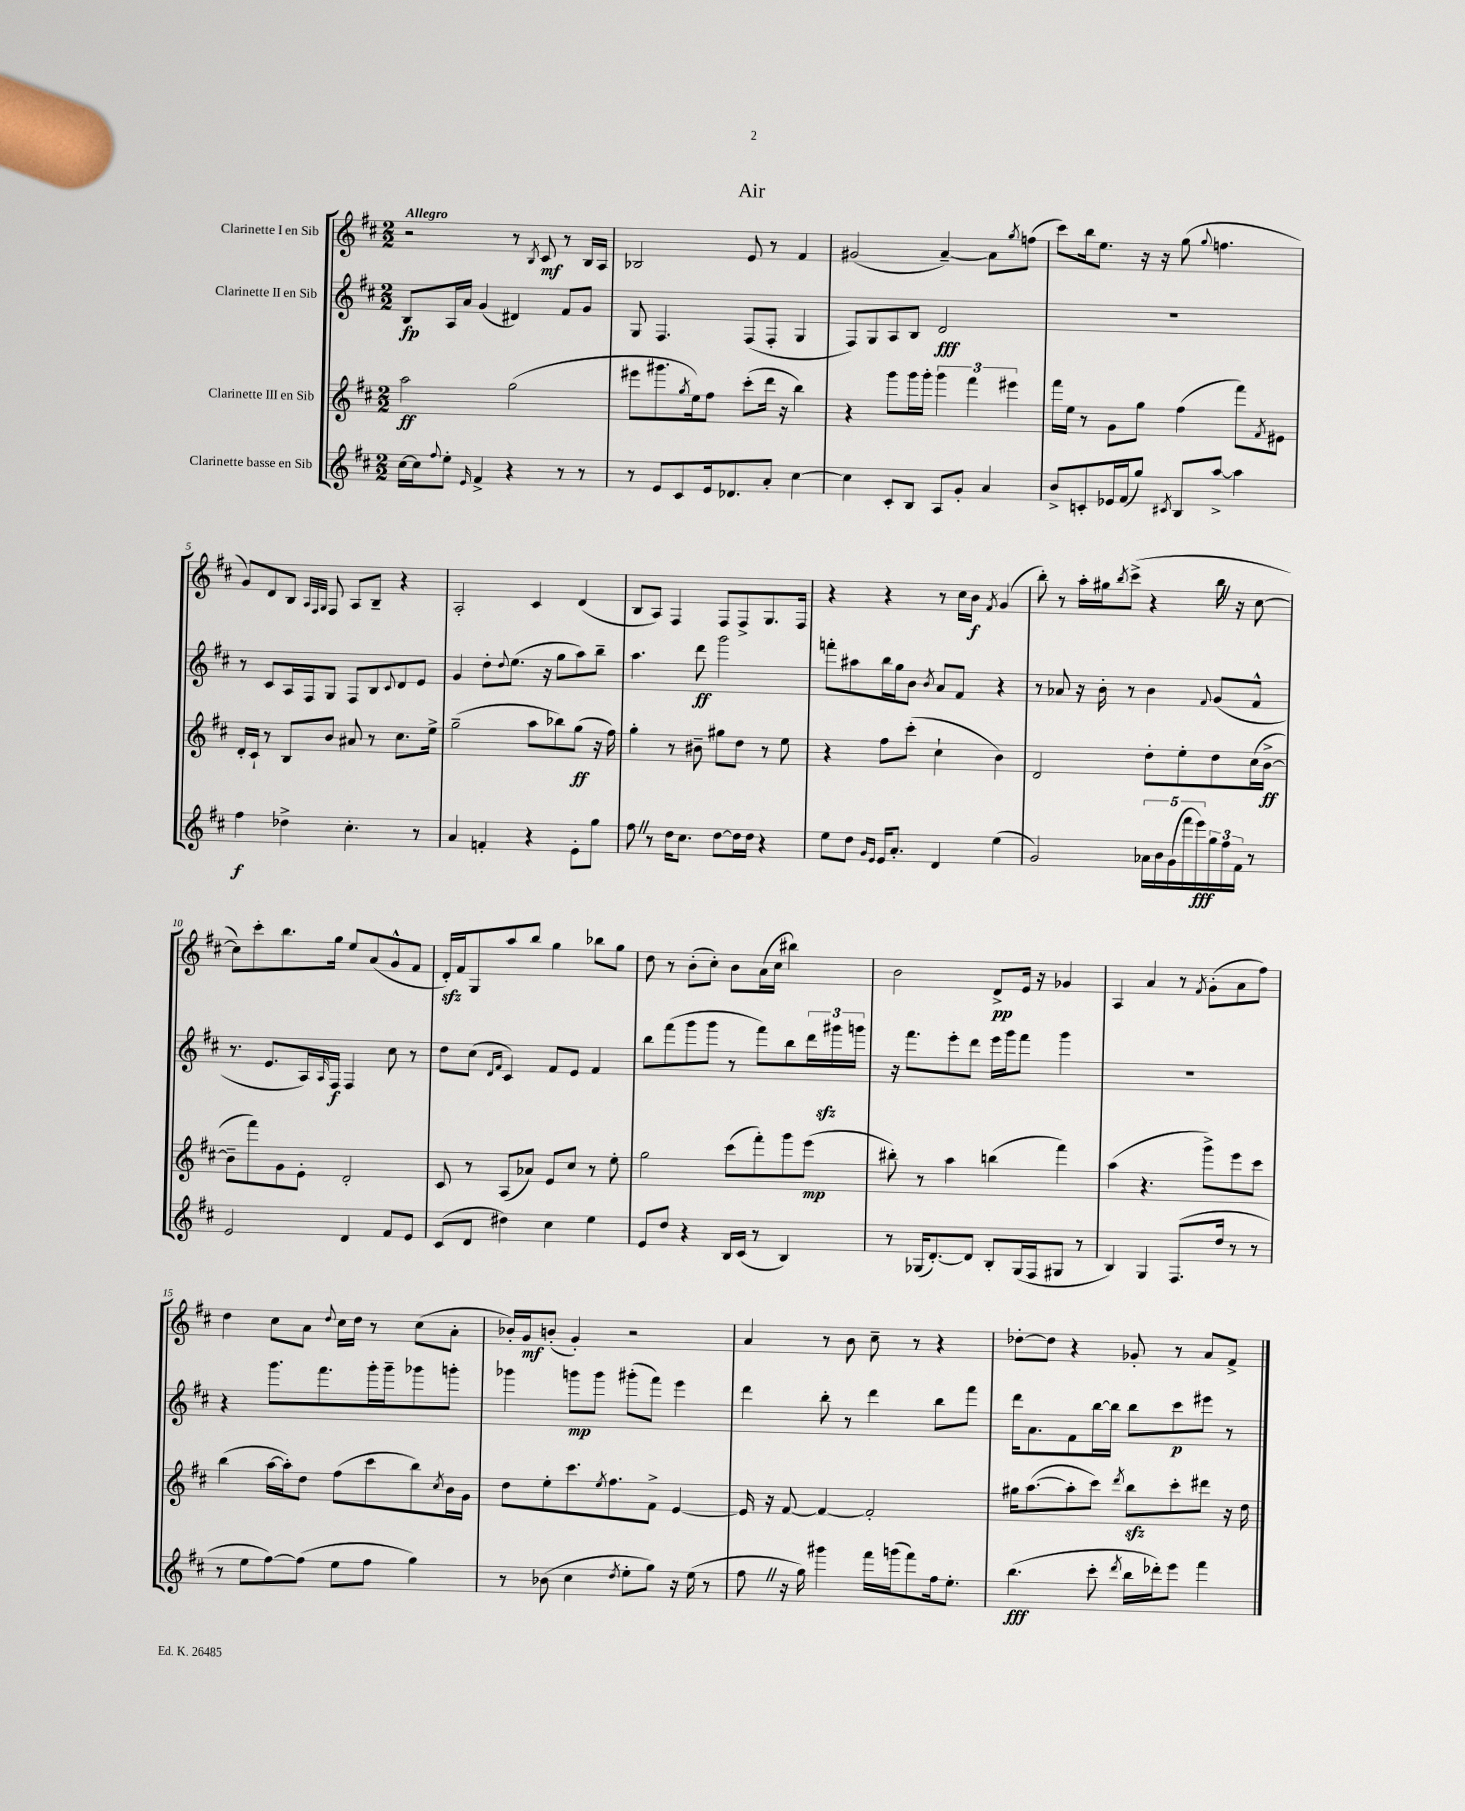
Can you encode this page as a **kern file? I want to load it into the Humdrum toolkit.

**kern	**dynam	**kern	**dynam	**kern	**dynam	**kern	**dynam
*part4	*part4	*part3	*part3	*part2	*part2	*part1	*part1
*staff4	*staff4	*staff3	*staff3	*staff2	*staff2	*staff1	*staff1
*I"Clarinette basse en Sib	*	*I"Clarinette III en Sib	*	*I"Clarinette II en Sib	*	*I"Clarinette I en Sib	*
*clefG2	*	*clefG2	*	*clefG2	*	*clefG2	*
*k[f#c#]	*	*k[f#c#]	*	*k[f#c#]	*	*k[f#c#]	*
*M2/2	*	*M2/2	*	*M2/2	*	*M2/2	*
=1	=1	=1	=1	=1	=1	=1	=1
!	!	!	!	!	!	!LO:TX:a:B:t=Allegro	!
[16cc#\LL	.	2aa\	ff	8B/L	fp	2r	.
16cc#\J]	.	.	.	.	.	.	.
8qqff#/	.	.	.	.	.	.	.
8ee'\J	.	.	.	16A/L	.	.	.
.	.	.	.	16a/JJ	.	.	.
16qqe/	.	.	.	.	.	.	.
4f#^/	.	.	.	(4g/	.	.	.
4r	.	(2gg\	.	4d#X/)	.	8r	.
.	.	.	.	.	.	8qB/	.
.	.	.	.	.	.	8c#/	mf
8r	.	.	.	8f#/L	.	8r	.
8r	.	.	.	8g/J	.	16B/LL	.
.	.	.	.	.	.	16A/JJ	.
=2	=2	=2	=2	=2	=2	=2	=2
8r	.	8eee#X\L	.	8G/	.	2B-X/	.
8e/L	.	8.ggg#X\	.	4.F#/	.	.	.
8c#/	.	.	.	.	.	.	.
.	.	8qgg/	.	.	.	.	.
.	.	16ee\k)	.	.	.	.	.
16e/k	.	8ff#\J	.	.	.	.	.
8.d-X/	.	.	.	.	.	.	.
.	.	(8ccc#'\L	.	(8F#/L	.	8e/	.
8a'/J	.	16ddd\Jk	.	8F#'/J	.	8r	.
.	.	16r	.	.	.	.	.
[4cc#\	.	4bb\)	.	4G/	.	4f#/	.
=3	=3	=3	=3	=3	=3	=3	=3
4cc#\]	.	4r	.	8F#/L)	.	(2g#X/	.
.	.	.	.	8G/	.	.	.
8c#'/L	.	8ggg\L	.	8A/	.	.	.
8B/J	.	16ggg\L	.	8B/J	.	.	.
.	.	16ggg'\JJ	.	.	.	.	.
8A/L	.	6ggg\	.	2d/	fff	[4a~/)	.
8g'/J	.	.	.	.	.	.	.
.	.	6fff#\	.	.	.	.	.
4a/	.	.	.	.	.	8a\L]	.
.	.	6eee#X\	.	.	.	.	.
.	.	.	.	.	.	8qgg/	.
.	.	.	.	.	.	(8ffn\J	.
=4	=4	=4	=4	=4	=4	=4	=4
8b^/L	.	16fff#\LL	.	1r	.	8ccc#\L)	.
.	.	16ee\JJ	.	.	.	.	.
8cn'/	.	8r	.	.	.	16bb\k	.
.	.	.	.	.	.	8.ee\J	.
16e-X/L	.	8g\L	.	.	.	.	.
(16f#/J	.	.	.	.	.	.	.
8gg/J)	.	8gg\J	.	.	.	16r	.
.	.	.	.	.	.	16r	.
8qc#X/	.	.	.	.	.	.	.
8B/L	.	(4ff#\	.	.	.	(8gg\	.
.	.	.	.	.	.	8qqgg/	.
[8aa^/J	.	.	.	.	.	4.ffn\	.
4aa\]	.	8fff#\L)	.	.	.	.	.
.	.	8qf#/	.	.	.	.	.
.	.	8e#X\J	.	.	.	.	.
!!LO:LB:g=z
=5	=5	=5	=5	=5	=5	=5	=5
4ff#\	f	16d'/LL	.	8r	.	8g/L)	.
.	.	16c#`/JJ	.	.	.	.	.
.	.	8r	.	8c#/L	.	8d/	.
4dd-X^\	.	8B/L	.	16A/L	.	8B/J	.
.	.	.	.	16F#/J	.	.	.
.	.	.	.	.	.	32qqA/LLL	.
.	.	.	.	.	.	32qqF#/	.
.	.	.	.	.	.	32qqG/JJJ	.
.	.	8b/J	.	8G/J	.	8F#/	.
4.cc#'\	.	8a#X/	.	8F#/L	.	8A/L	.
.	.	8r	.	8B/	.	8B~/J	.
.	.	.	.	8qqc#/	.	.	.
.	.	8.cc#\L	.	8d/	.	4r	.
8r	.	.	.	8e/J	.	.	.
.	.	16ee^\Jk	.	.	.	.	.
=6	=6	=6	=6	=6	=6	=6	=6
4a/	.	(2gg~\	.	4g/	.	2A'/	.
4fn'/	.	.	.	8dd'\L	.	.	.
.	.	.	.	8qqdd/	.	.	.
.	.	.	.	(8.ee\J	.	.	.
4r	.	8aa\L	.	.	.	4c#/	.
.	.	.	.	16r	.	.	.
.	.	8bb-X\)	.	8gg\L	.	.	.
8e'\L	.	(8gg\J	ff	8aa\)	.	(4d/	.
8gg\J	.	16r	.	8bb~\J	.	.	.
.	.	16ff#\)	.	.	.	.	.
=7	=7	=7	=7	=7	=7	=7	=7
8ff#Z\	.	4gg'\	.	4.aa\	.	8B/L	.
8r	.	.	.	.	.	8A/J)	.
16dd\KL	.	8r	.	.	.	4F#/	.
8.cc#\J	.	.	.	.	.	.	.
.	.	8b#X~\	.	8ddd\	ff	.	.
[8dd\L	.	8gg#X\L	.	2ggg\	.	8F#/L	.
16dd\L]	.	8dd\J	.	.	.	8F#^/	.
16dd\JJ	.	.	.	.	.	.	.
4r	.	8r	.	.	.	8.G/	.
.	.	8ee\	.	.	.	.	.
.	.	.	.	.	.	16F#/Jk	.
=8	=8	=8	=8	=8	=8	=8	=8
8ee\L	.	4r	.	8fffn'\L	.	4r	.
8dd\J	.	.	.	8aa#X\	.	.	.
16qqg/LL	.	.	.	.	.	.	.
16qqe/JJ	.	.	.	.	.	.	.
16e/KL	.	8ff#\L	.	16bb\L	.	4r	.
8.a'/J	.	.	.	16gg\J	.	.	.
.	.	(8ccc#'\J	.	8b\J	.	.	.
.	.	.	.	8qb/	.	.	.
4d/	.	4cc#`\	.	8a/L	.	8r	.
.	.	.	.	8f#/J	.	16cc#\LL	.
.	.	.	.	.	.	16b\JJ	f
.	.	.	.	.	.	8qf#/	.
(4ee\	.	4b\)	.	4r	.	(4g/	.
=9	=9	=9	=9	=9	=9	=9	=9
2g/)	.	2d/	.	8r	.	8bb'\)	.
.	.	.	.	8a-X/	.	8r	.
.	.	.	.	16r	.	16aa'\LL	.
.	.	.	.	16b'\	.	16gg#X\J	.
.	.	.	.	.	.	8qbb/	.
.	.	.	.	8r	.	(8ccc#^\J	.
20a-X\LL	.	8dd'\L	.	4b\	.	4r	.
20b\	.	.	.	.	.	.	.
(20g\	.	.	.	.	.	.	.
.	.	8ee'\	.	.	.	.	.
20fff#\	.	.	.	.	.	.	.
20eee\)	fff	.	.	.	.	.	.
.	.	.	.	8qqf#/	.	.	.
24gg\	.	8dd\	.	(8g/L	.	16bbZ\	.
24ff#\	.	.	.	.	.	.	.
.	.	.	.	.	.	16r	.
24f#\JJ	.	.	.	.	.	.	.
8r	.	(16cc#\L	.	8f#^^/J	.	[8cc#\	.
.	.	[16b^\JJ	ff	.	.	.	.
!!LO:LB:g=z
=10	=10	=10	=10	=10	=10	=10	=10
2e/	.	8b~\L]	.	8.r	.	8cc#\L])	.
.	.	8fff#\)	.	.	.	8ccc#'\	.
.	.	.	.	8.e/L	.	.	.
.	.	8g\	.	.	.	8.bb\	.
.	.	8e'\J	.	16A/L)	.	.	.
.	.	.	.	16qqA/	.	.	.
.	.	.	.	16F#/JJ	f	16gg\Jk	.
4d/	.	2d'/	.	4F#/	.	8ee/L	.
.	.	.	.	.	.	(8a/	.
8f#/L	.	.	.	8cc#\	.	8g^^/	.
8e/J	.	.	.	8r	.	8f#/J	.
=11	=11	=11	=11	=11	=11	=11	=11
(8c#/L	.	8c#/	.	8dd\L	.	16dzz'/LL)	.
.	.	.	.	.	.	16f#/J	.
8d/J	.	8r	.	(8cc#\J	.	8G/	.
.	.	.	.	16qqd/LL	.	.	.
.	.	.	.	16qqf#/JJ	.	.	.
4dd#X\)	.	(8A/L	.	4c#/)	.	8aa/	.
.	.	8a-X/J)	.	.	.	8bb/J	.
4cc#\	.	8e/L	.	8f#/L	.	4gg\	.
.	.	8cc#/J	.	8e/J	.	.	.
4ee\	.	8r	.	4f#/	.	8bb-X\L	.
.	.	8ee'\	.	.	.	8gg\J	.
=12	=12	=12	=12	=12	=12	=12	=12
8e/L	.	2gg\	.	8bb\L	.	8dd\	.
8dd/J	.	.	.	(8fff#\	.	8r	.
4r	.	.	.	8ggg\	.	(8b'\L	.
.	.	.	.	8ggg\J	.	8cc#'\J)	.
16B/LL	.	(8ccc#\L	.	8r	.	8b\L	.
(16c#/JJ	.	.	.	.	.	.	.
8r	.	8fff#'\)	.	8fff#\L)	.	(16a\L	.
.	.	.	.	.	.	16cc#\JJ	.
4B/)	.	8ggg\	.	8bb\	.	4bb#X\)	.
.	.	(8eee\J	mp	24ddd\L	.	.	.
.	.	.	.	24ggg#Xzz\	.	.	.
.	.	.	.	24gggn\JJ	.	.	.
=13	=13	=13	=13	=13	=13	=13	=13
8r	.	8bb#X'\)	.	16r	.	2b\	.
.	.	.	.	8.fff#\L	.	.	.
(16G-X/KL	.	8r	.	.	.	.	.
[8.d'/)	.	.	.	.	.	.	.
.	.	4aa\	.	8eee'\	.	.	.
8d/J]	.	.	.	8ddd\J	.	.	.
8B'/L	.	(4bbn\	.	16eee\LL	.	8d^/L	pp
.	.	.	.	16ggg\J	.	.	.
(16G-/L	.	.	.	8fff#\J	.	16e/Jk	.
16F#/J	.	.	.	.	.	16r	.
8G#X/J	.	4fff#\)	.	4ggg\	.	4g-X/	.
8r	.	.	.	.	.	.	.
=14	=14	=14	=14	=14	=14	=14	=14
4B/)	.	(4aa\	.	1r	.	4A/	.
4G/	.	4.r	.	.	.	4a/	.
(8.F#/L	.	.	.	.	.	8r	.
.	.	.	.	.	.	8qf#/	.
.	.	8ggg^\L)	.	.	.	(8g'\L	.
16dd/Jk	.	.	.	.	.	.	.
8r	.	8eee\	.	.	.	8a\	.
8r	.	8ccc#\J	.	.	.	8ff#\J)	.
!!LO:LB:g=z
=15	=15	=15	=15	=15	=15	=15	=15
8r	.	(4bb\	.	4r	.	4dd\	.
8ee\L	.	.	.	.	.	.	.
[8ff#\)	.	[16aa\LL	.	8.ggg\L	.	8cc#\L	.
.	.	16aa'\J])	.	.	.	.	.
(8ff#\J]	.	8dd\J	.	.	.	8a\J	.
.	.	.	.	8.fff#\	.	.	.
.	.	.	.	.	.	8qqdd/	.
8ee\L	.	(8ff#\L	.	.	.	16cc#\LL	.
.	.	.	.	.	.	16dd\JJ	.
8ff#\J	.	8ccc#\	.	16ggg'\L	.	8r	.
.	.	.	.	16ggg~\J	.	.	.
4gg\)	.	8bb\)	.	8ggg-X\	.	(8cc#\L	.
.	.	8qcc#/	.	.	.	.	.
.	.	16b\L	.	8gggn'\J	.	8a'\J	.
.	.	16g\JJ	.	.	.	.	.
=16	=16	=16	=16	=16	=16	=16	=16
8r	.	8dd\L	.	4ggg-X\	.	16b-X'/LL)	.
.	.	.	.	.	.	16g/J	mf
(8b-X\	.	8ee'\	.	.	.	(8bn'/J	.
4cc#\	.	8.ccc#\	.	8gggn\L	mp	4g'/)	.
.	.	.	.	8ggg\J	.	.	.
.	.	8qee/	.	.	.	.	.
.	.	8.ff#\	.	.	.	.	.
8qdd/	.	.	.	.	.	.	.
8ee'\L	.	.	.	(8ggg#X'\L	.	2r	.
8gg\J)	.	8f#^\J	.	8fff#\J)	.	.	.
16r	.	[4e/	.	4eee\	.	.	.
(16ee\	.	.	.	.	.	.	.
8r	.	.	.	.	.	.	.
=17	=17	=17	=17	=17	=17	=17	=17
8ff#Z\	.	16e/]	.	4ddd\	.	4a/	.
.	.	16r	.	.	.	.	.
16r	.	[8f#/	.	.	.	.	.
16gg\)	.	.	.	.	.	.	.
4ggg#X\	.	4f#/_	.	8bb'\	.	8r	.
.	.	.	.	8r	.	8b\	.
16fff#\LL	.	2f#'/]	.	4ddd\	.	8cc#~\	.
(16gggn\J	.	.	.	.	.	.	.
8fff#\)	.	.	.	.	.	8r	.
16ff#\k	.	.	.	8bb\L	.	4r	.
8.ee'\J	.	.	.	.	.	.	.
.	.	.	.	8fff#\J	.	.	.
=18	=18	=18	=18	=18	=18	=18	=18
(4.bb\	fff	16gg#X\KL	.	16ddd\KL	.	[8dd-X'\L	.
.	.	([8.aa\	.	8.a\	.	.	.
.	.	.	.	.	.	8dd-\J]	.
.	.	8aa'\]	.	8f#\	.	4r	.
8ccc#'\	.	8ccc#\J)	.	[16bb\L	.	.	.
.	.	.	.	16bb\JJ]	.	.	.
8qddd/	.	8qddd/	.	.	.	.	.
16bb\LL	.	8bbzz\L	.	8bb\L	.	8g-X'/	.
16ddd-X'\J)	.	.	.	.	.	.	.
8eee\J	.	8ccc#'\	.	8ccc#\	p	8r	.
4fff#\	.	8ddd#X\J	.	8eee#X\J	.	8a/L	.
.	.	16r	.	8r	.	8f#^/J	.
.	.	16dd\	.	.	.	.	.
==	==	==	==	==	==	==	==
*-	*-	*-	*-	*-	*-	*-	*-
